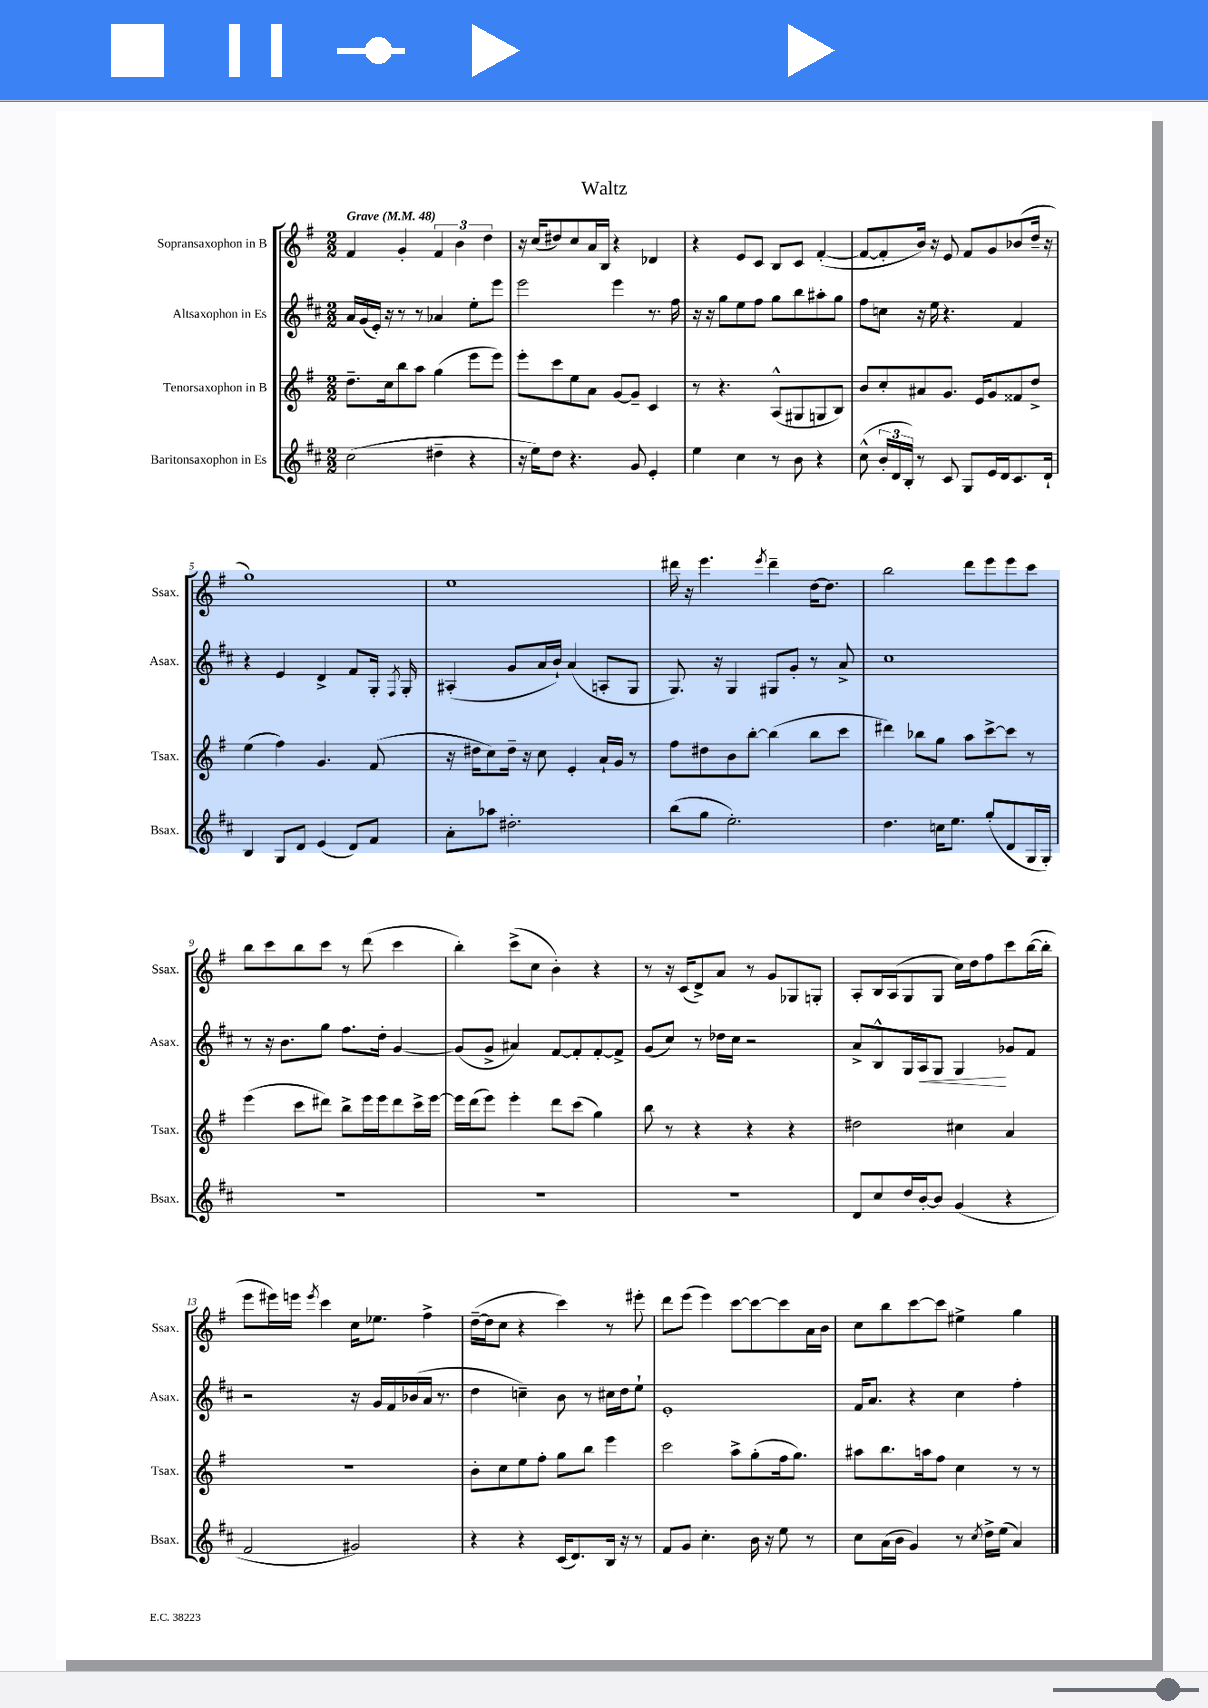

**kern	**kern	**kern	**dynam	**kern
*part4	*part3	*part2	*part2	*part1
*staff4	*staff3	*staff2	*staff2	*staff1
*I"Baritonsaxophon in Es	*I"Tenorsaxophon in B	*I"Altsaxophon in Es	*	*I"Sopransaxophon in B
*I'Bsax.	*I'Tsax.	*I'Asax.	*	*I'Ssax.
*clefG2	*clefG2	*clefG2	*	*clefG2
*k[f#c#]	*k[f#]	*k[f#c#]	*	*k[f#]
*M2/2	*M2/2	*M2/2	*	*M2/2
*MM48	*MM48	*MM48	*	*MM48
=1	=1	=1	=1	=1
!	!	!	!	!LO:TX:a:B:t=Grave
(2cc#\	8.dd~\L	16a/LL	.	4f#/
.	.	(16g/	.	.
.	.	16e'/JJ)	.	.
.	16cc\k	16r	.	.
.	8bb\	8r	.	4g'/
.	8aa\J	8r	.	.
4dd#X~\	(4gg\	4a-X/	.	6f#/
.	.	.	.	6b\
4r	8eee\L	8ee'\L	.	.
.	.	.	.	6dd\
.	8eee\J)	8eee\J	.	.
=2	=2	=2	=2	=2
16r	8eee'\L	2eee\	.	16r
16ee\KL)	.	.	.	(16cc/KL
8dd\J	8ccc\	.	.	8dd#X/)
4.r	8ee\	.	.	8cc/
.	8a\J	.	.	16a/L
.	.	.	.	16B/JJ
.	[8g/L	4eee\	.	4r
8g/	8g~/J]	.	.	.
4e'/	4c/	8.r	.	4d-X/
.	.	16ff#\	.	.
=3	=3	=3	=3	=3
4ee\	8r	16r	.	4r
.	.	16r	.	.
.	4.r	8gg\L	.	.
4cc#\	.	8ee\	.	8e/L
.	.	8ff#\J	.	8c/J
8r	(8A^^/L	8gg\L	.	8B/L
8b\	8G#X/	8bb\	.	8c/J
4r	8Gn/	8aa#X'\	.	([4f#'/
.	8B/J)	8gg\J	.	.
=4	=4	=4	=4	=4
(8cc#^^\	8b/L	8ff#\L	.	8f#/L_
24b'/LL	8cc'/	8ccn\J	.	8f#'/]
24d/	.	.	.	.
24B'/JJ)	.	.	.	.
8r	8a#X/	16r	.	16b/Jk)
.	.	16ee\	.	16r
8c#/	8.g/J	4.r	.	8e/
8G/L	.	.	.	8f#/L
.	16e/KL	.	.	.
16e/L	8g/	.	.	8g/
16d/J	.	.	.	.
8.c#/	8f##X/	4f#/	.	(8b-X/
.	8dd^/J	.	.	16dd~/Jk
16d`/Jk	.	.	.	16r
!!LO:LB:g=z
=5	=5	=5	=5	=5
4B/	(4ee\	4r	.	1gg)
8G/L	4ff#\)	4e/	.	.
8d/J	.	.	.	.
(4e/	4.g/	4d^/	.	.
8d/L)	.	8f#/L	.	.
8f#/J	(8f#/	16G'/Jk	.	.
.	.	8qF#/	.	.
.	.	16G'/	.	.
=6	=6	=6	=6	=6
8a'\L	16r	(4A#X'/	.	1ee
.	16dd#X\KL	.	.	.
8aa-X\J	8cc\)	.	.	.
2.dd#X'\	16dd#~\Jk	8g/L	.	.
.	16r	.	.	.
.	8cc\	16a/L	.	.
.	.	16b`/JJ)	.	.
.	4e'/	(4a/	.	.
.	16a`/LL	8An'/L	.	.
.	16g/JJ	.	.	.
.	8r	8G/J	.	.
=7	=7	=7	=7	=7
(8bb\L	8ff#\L	8.G/)	.	16ddd#X\
.	.	.	.	16r
8gg\J	8dd#X\	.	.	4.eee\
.	.	16r	.	.
2.ee'\)	8b\	4G/	.	.
.	[8bb'\J	.	.	.
.	.	.	.	8qeee/
.	(4bb\]	8G#X/L	.	4ddd#~\
.	.	8g'/J	.	.
.	8bb\L	8r	.	[16dd\KL
.	.	.	.	8.dd\J]
.	8ccc\J	8a^/	.	.
=8	=8	=8	=8	=8
4.dd\	4ddd#X\)	1cc#	.	2bb\
.	8bb-X\L	.	.	.
16ccn\KL	8gg\J	.	.	.
8.ee\J	.	.	.	.
.	8aa\L	.	.	8ddd\L
(8gg'/L	[8ccc^\	.	.	8eee\
8d/	8ccc\J]	.	.	8eee\
16G/L	8r	.	.	8ccc\J
16G'/JJ)	.	.	.	.
!!LO:LB:g=z
=9	=9	=9	=9	=9
1r	(4eee\	8r	.	8bb\L
.	.	16r	.	8ccc\
.	.	8.b\L	.	.
.	8ccc\L	.	.	8bb\
.	8ddd#X\J)	8gg\J	.	8ccc\J
.	8bb^\L	8.ff#\L	.	8r
.	16eee\L	.	.	(8ddd\
.	16eee\J	16dd'\Jk	.	.
.	8ddd#\	[4g/	.	4ccc\
.	16ccc^\L	.	.	.
.	[16eee\JJ	.	.	.
=10	=10	=10	=10	=10
1r	16eee\LL]	(8g/L]	.	4bb'\)
.	(16ddd\J	.	.	.
.	8eee\J)	8g^/J	.	.
.	4eee'\	4a#X/)	.	(8ccc^\L
.	.	.	.	8cc\J
.	8ddd\L	[8f#/L	.	4b'\)
.	(8ccc\J	8f#'/]	.	.
.	4gg\)	[8f#'/	.	4r
.	.	8f#^/J]	.	.
=11	=11	=11	=11	=11
1r	8bb\	(8g/L	.	8r
.	8r	8cc#/J)	.	16r
.	.	.	.	(16c/KL
.	4r	8r	.	8d^/)
.	.	16dd-X\LL	.	8a/J
.	.	16cc#\JJ	.	.
.	4r	2r	.	8r
.	.	.	.	8g/L
.	4r	.	.	8G-X/
.	.	.	.	8Gn'/J
=12	=12	=12	=12	=12
8d/L	2dd#X\	8a^/L	.	8A'/L
8cc#/	.	8B^^/	.	16B/L
.	.	.	.	(16A/J
16dd/L	.	16G/L	.	8G/
!	!	!	!LO:HP:b	!
[16b'/J	.	16A/J	<	.
8b/J]	.	8G/J	.	8G/J
(4g/	4cc#X\	4G/	.	16cc\LL)
.	.	.	.	16dd\J
.	.	.	.	8ff#\
4r	4a/	8g-X/L	[	8ccc\
.	.	8f#/J	.	([16bb\L
.	.	.	.	16bb'\JJ]
!!LO:LB:g=z
=13	=13	=13	=13	=13
2f#/	1r	2r	.	8eee\L
.	.	.	.	16eee#X\L)
.	.	.	.	16eeen\JJ
.	.	.	.	8qeee/
.	.	.	.	4ccc\
2g#X/)	.	16r	.	16cc\KL
.	.	16g/LL	.	8.ee-X\J
.	.	16f#/	.	.
.	.	(16b-X/	.	.
.	.	16a/JJ	.	4ff#^\
.	.	8.r	.	.
=14	=14	=14	=14	=14
4r	8b'\L	4dd\	.	([16dd~\LL
.	.	.	.	16dd\J]
.	8cc\	.	.	8cc\J
4r	8ee\	4ccn~\)	.	4r
.	8ff#'\J	.	.	.
(16c#/KL	8gg\L	8b\	.	4ccc\)
8.d/)	.	.	.	.
.	8bb\J	8r	.	.
16B/Jk	4eee\	16cc#X\LL	.	8r
16r	.	16dd\J	.	.
8r	.	8ee`\J	.	8eee#X'\
=15	=15	=15	=15	=15
8f#/L	2ccc\	1e'	.	8ddd\L
8g/J	.	.	.	(8eee\J
4.cc#'\	.	.	.	4eee\)
.	8aa^\L	.	.	[8ccc\L
16b\	(8gg'\	.	.	8ccc\_
16r	.	.	.	.
8ee\	16ff#\k	.	.	8ccc\]
.	8.gg\J)	.	.	.
8r	.	.	.	16a\L
.	.	.	.	16b\JJ
=16	=16	=16	=16	=16
8cc#\L	8aa#X\L	16f#/KL	.	8cc\L
.	.	8.a/J	.	.
(16a\L	8.bb\	.	.	8bb\
16b\JJ	.	.	.	.
4g/)	.	4r	.	[8ccc\
.	16aan\k	.	.	.
.	8ff#\J	.	.	8ccc\J]
8r	4cc\	4cc#\	.	4ee#X^\
8qcc#/	.	.	.	.
16dd^\LL	.	.	.	.
(16ee\JJ	.	.	.	.
4a/)	8r	4ff#'\	.	4gg\
.	8r	.	.	.
==	==	==	==	==
*-	*-	*-	*-	*-
